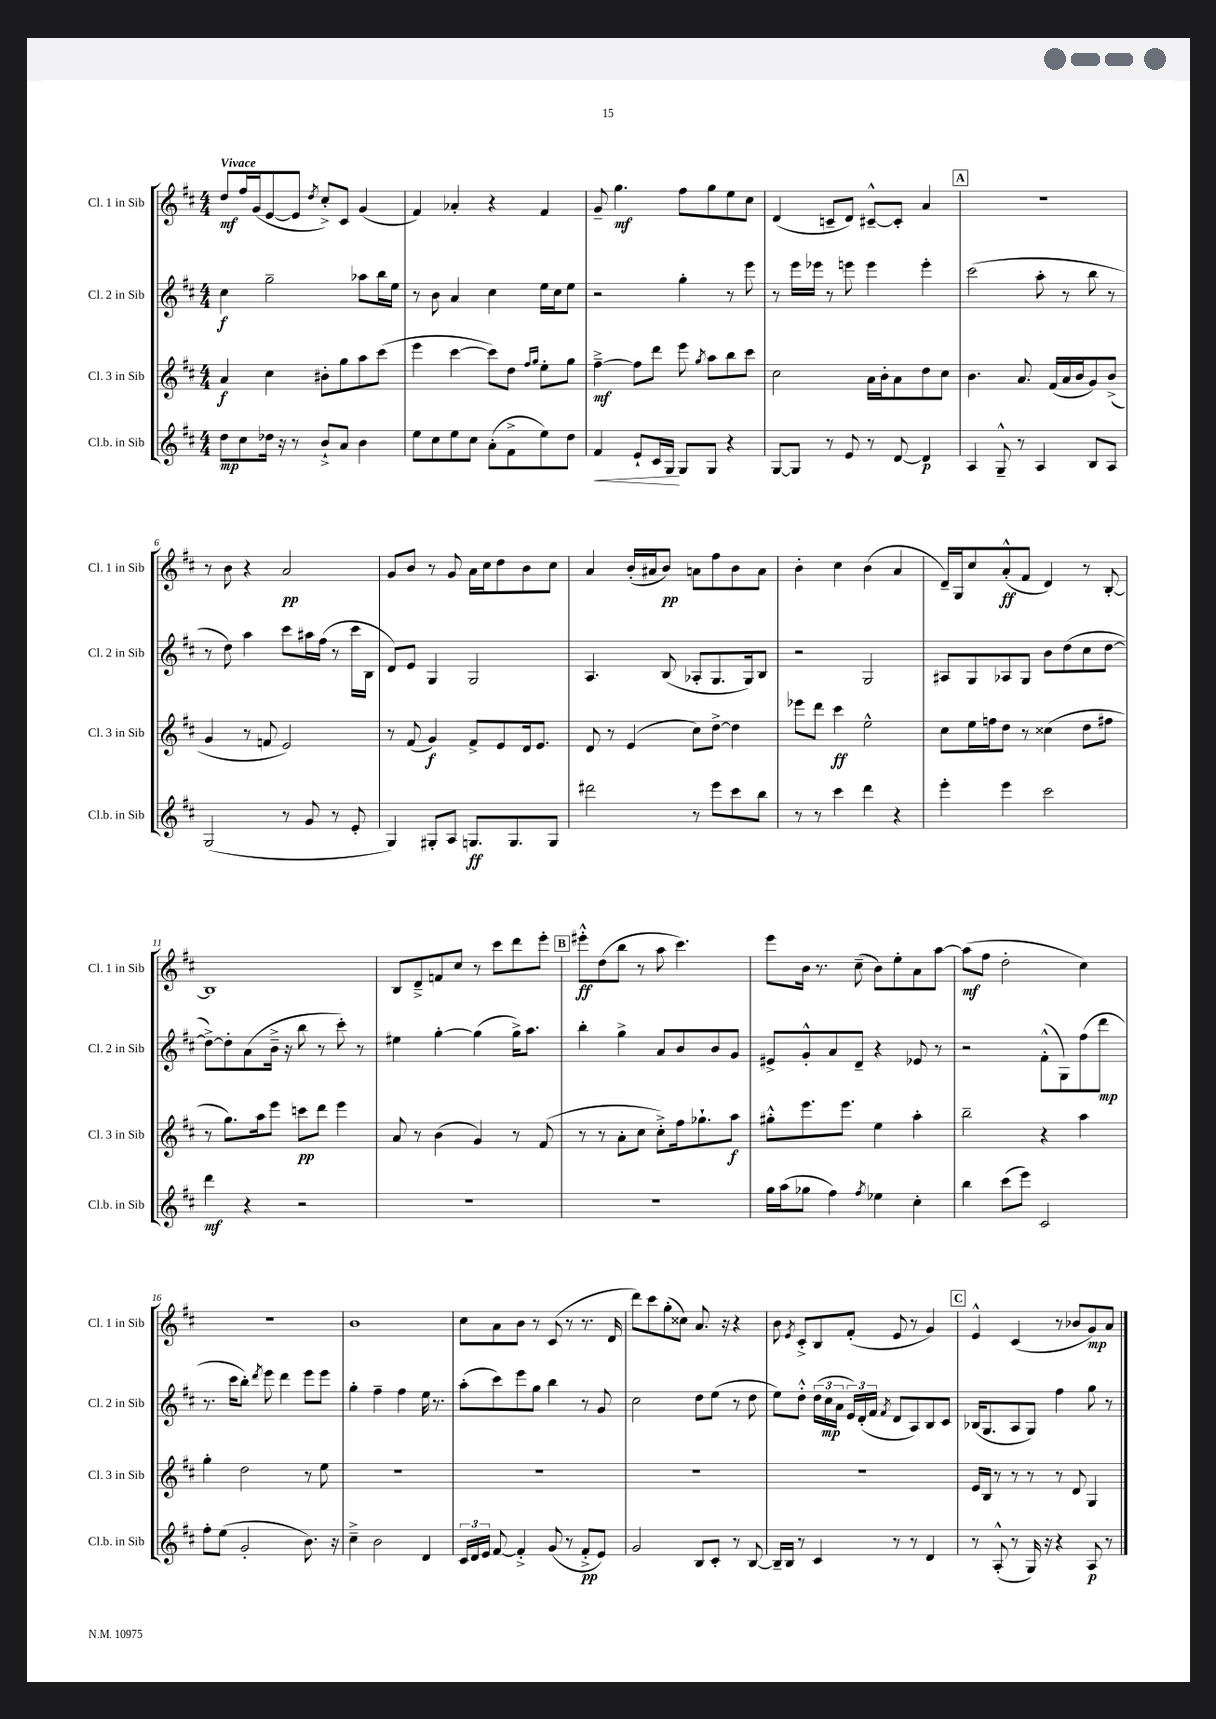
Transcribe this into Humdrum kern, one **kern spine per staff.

**kern	**dynam	**kern	**dynam	**kern	**dynam	**kern	**dynam
*part4	*part4	*part3	*part3	*part2	*part2	*part1	*part1
*staff4	*staff4	*staff3	*staff3	*staff2	*staff2	*staff1	*staff1
*I"Cl.b. in Sib	*	*I"Cl. 3 in Sib	*	*I"Cl. 2 in Sib	*	*I"Cl. 1 in Sib	*
*I'Cl.b. in Sib	*	*I'Cl. 3 in Sib	*	*I'Cl. 2 in Sib	*	*I'Cl. 1 in Sib	*
*clefG2	*	*clefG2	*	*clefG2	*	*clefG2	*
*k[f#c#]	*	*k[f#c#]	*	*k[f#c#]	*	*k[f#c#]	*
*M4/4	*	*M4/4	*	*M4/4	*	*M4/4	*
=1	=1	=1	=1	=1	=1	=1	=1
!	!	!	!	!	!	!LO:TX:a:B:t=Vivace	!
8dd\L	mp	4a/	f	4cc#\	f	8dd/L	mf
8cc#\	.	.	.	.	.	16ff#/L	.
.	.	.	.	.	.	(16g/J	.
16dd-X\Jk	.	4cc#\	.	2gg~\	.	[8e/	.
16r	.	.	.	.	.	.	.
8r	.	.	.	.	.	8e/J]	.
.	.	.	.	.	.	8qdd/	.
8b`^/L	.	8b#X'\L	.	.	.	8cc#'^/L)	.
8a/J	.	8gg\	.	.	.	8c#/J	.
4b\	.	8aa\	.	8aa-X\L	.	(4g/	.
.	.	(8ccc#\J	.	16bb\L	.	.	.
.	.	.	.	16ee\JJ	.	.	.
=2	=2	=2	=2	=2	=2	=2	=2
8ee\L	.	4eee\	.	8r	.	4f#/)	.
8cc#\	.	.	.	8b\	.	.	.
8ee\	.	[4ccc#\	.	4a/	.	4a-X'/	.
8cc#\J	.	.	.	.	.	.	.
(8a'\L	.	8ccc#\L])	.	4cc#\	.	4r	.
8f#^\	.	8dd\J	.	.	.	.	.
.	.	16qqff#/LL	.	.	.	.	.
.	.	16qqgg/JJ	.	.	.	.	.
8ee\)	.	8ee'\L	.	16ee\LL	.	4f#/	.
.	.	.	.	16cc#\J	.	.	.
8dd\J	.	8gg\J	.	8ee\J	.	.	.
=3	=3	=3	=3	=3	=3	=3	=3
!	!LO:HP:b	!	!	!	!	!	!
4f#/	<	[4ff#~^\	mf	2r	.	8g~/	.
.	.	.	.	.	.	4.gg\	mf
8e`/L	.	8ff#\L]	.	.	.	.	.
16c#/L	.	8ddd\J	.	.	.	.	.
16G/JJ	.	.	.	.	.	.	.
8G/L	[	8eee\	.	4gg'\	.	8ff#\L	.
.	.	8qgg/	.	.	.	.	.
8G/J	.	8aa\L	.	.	.	8gg\	.
4r	.	8bb\	.	8r	.	8ee\	.
.	.	8ccc#\J	.	8eee\	.	8cc#\J	.
=4	=4	=4	=4	=4	=4	=4	=4
[8G/L	.	2cc#\	.	8r	.	(4d/	.
8G/J]	.	.	.	16eee\LL	.	.	.
.	.	.	.	16eee-X\JJ	.	.	.
8r	.	.	.	8r	.	8cn~/L	.
8e/	.	.	.	8eeen\	.	8d/J)	.
8r	.	16a\LL	.	4eee\	.	[8c#X~^^/L	.
.	.	16b'\J	.	.	.	.	.
[8d/	.	8a\	.	.	.	8c#'/J]	.
4d/]	p	8dd\	.	4eee'\	.	4a/	.
.	.	8cc#\J	.	.	.	.	.
!!LO:REH:place=s1:t=A
=5	=5	=5	=5	=5	=5	=5	=5
4A/	.	4.b\	.	(2ccc#\	.	1r	.
8G~^^/	.	.	.	.	.	.	.
8r	.	8.a/	.	.	.	.	.
4A/	.	.	.	8aa'\	.	.	.
.	.	(16f#/LL	.	.	.	.	.
.	.	16a/	.	8r	.	.	.
.	.	16b/J	.	.	.	.	.
8B/L	.	8g/)	.	8bb\	.	.	.
8A/J	.	(8b^/J	.	8r	.	.	.
!!LO:LB:g=z
=6	=6	=6	=6	=6	=6	=6	=6
(2G/	.	4g/	.	8r	.	8r	.
.	.	.	.	8dd\)	.	8b\	.
.	.	8r	.	4aa\	.	4r	.
.	.	8fn/	.	.	.	.	.
8r	.	2e/)	.	8ccc#\L	.	2a/	pp
8g/	.	.	.	16aa#X\L	.	.	.
.	.	.	.	(16ff#\JJ	.	.	.
8r	.	.	.	8r	.	.	.
8e'/	.	.	.	16ccc#\LL	.	.	.
.	.	.	.	16B\JJ	.	.	.
=7	=7	=7	=7	=7	=7	=7	=7
4G/)	.	8r	.	8d/L)	.	8g/L	.
.	.	(8f#/	.	8e/J	.	8b/J	.
8G#X'/L	.	4g/)	f	4G/	.	8r	.
8A/J	.	.	.	.	.	8g/	.
8.Gn/L	ff	8f#^/L	.	2G/	.	16a\LL	.
.	.	.	.	.	.	16cc#\J	.
.	.	8e/	.	.	.	8dd\	.
8.G/	.	.	.	.	.	.	.
.	.	16d/k	.	.	.	8b\	.
.	.	8.e/J	.	.	.	.	.
8G/J	.	.	.	.	.	8cc#\J	.
=8	=8	=8	=8	=8	=8	=8	=8
2ddd#X\	.	8d/	.	4.A/	.	4a/	.
.	.	8r	.	.	.	.	.
.	.	(4e/	.	.	.	(16b'/LL	.
.	.	.	.	.	.	16a#X/J	.
.	.	.	.	(8B/	.	8b/J)	pp
8r	.	8cc#\L)	.	8A-X'/L	.	8an\L	.
8eee\L	.	[8dd^\J	.	8.G/	.	8ff#\	.
8ccc#\	.	4dd\]	.	.	.	8b\	.
.	.	.	.	16G/k)	.	.	.
8bb\J	.	.	.	8B/J	.	8a\J	.
=9	=9	=9	=9	=9	=9	=9	=9
8r	.	8eee-X\L	.	2r	.	4b'\	.
8r	.	8ddd\J	.	.	.	.	.
4ccc#\	.	4ccc#\	ff	.	.	4cc#\	.
4ddd\	.	2ee^^\	.	2G/	.	(4b\	.
4r	.	.	.	.	.	4a/	.
=10	=10	=10	=10	=10	=10	=10	=10
4eee'\	.	8cc#\L	.	8A#X/L	.	16d~/LL)	.
.	.	.	.	.	.	16G/J	.
.	.	16ee\L	.	8G/	.	8cc#/	.
.	.	16ffn\J	.	.	.	.	.
4eee\	.	8dd\J	.	8A-X/	.	(8a'^^/	ff
.	.	8r	.	8G/J	.	8f#/J	.
2ccc#\	.	(4cc##X\	.	8b\L	.	4d/)	.
.	.	.	.	(8dd\	.	.	.
.	.	8dd\L	.	8cc#\	.	8r	.
.	.	8ff#X\J	.	[8dd\J	.	[8B'/	.
!!LO:LB:g=z
=11	=11	=11	=11	=11	=11	=11	=11
4ddd\	mf	8r	.	8dd^\L_)	.	1B]	.
.	.	8.gg\L)	.	8dd'\]	.	.	.
4r	.	.	.	(8a\	.	.	.
.	.	16aa\k	.	.	.	.	.
.	.	8eee\J	.	16b~^\Jk	.	.	.
.	.	.	.	16r	.	.	.
2r	.	8cccn\L	pp	8bb\	.	.	.
.	.	8ddd\J	.	8r	.	.	.
.	.	4eee\	.	8ccc#'\)	.	.	.
.	.	.	.	8r	.	.	.
=12	=12	=12	=12	=12	=12	=12	=12
1r	.	8a/	.	4ee#X\	.	8B/L	.
.	.	8r	.	.	.	8d~^/	.
.	.	(4b\	.	[4gg'\	.	8fn/	.
.	.	.	.	.	.	8cc#/J	.
.	.	4g/)	.	(4gg\]	.	8r	.
.	.	.	.	.	.	8ccc#\L	.
.	.	8r	.	16gg^\KL)	.	8ddd\	.
.	.	.	.	8.aa\J	.	.	.
.	.	(8f#/	.	.	.	8eee'\J	.
!!LO:REH:place=s1:t=B
=13	=13	=13	=13	=13	=13	=13	=13
1r	.	8r	.	4bb'\	.	8eee#X'^^\L	ff
.	.	8r	.	.	.	(8dd\	.
.	.	8a'\L	.	4gg^\	.	8bb\J	.
.	.	8cc#\J	.	.	.	8r	.
.	.	8cc#'^\L)	.	8a/L	.	8aa\	.
.	.	16ff#\k	.	8b/	.	4.ccc#\)	.
.	.	8.gg-X`\	.	.	.	.	.
.	.	.	.	8b/	.	.	.
.	.	8aa\J	f	8g/J	.	.	.
=14	=14	=14	=14	=14	=14	=14	=14
16gg\LL	.	8gg#X'^^\L	.	8e#X^/L	.	8eee\L	.
(16aa\J	.	.	.	.	.	.	.
8gg-X\J	.	8.eee\	.	8g'^^/	.	16b\Jk	.
.	.	.	.	.	.	8.r	.
4ff#\)	.	.	.	8a/	.	.	.
.	.	8.eee\J	.	.	.	.	.
.	.	.	.	8d~/J	.	(8cc#~\	.
8qff#/	.	.	.	.	.	.	.
4ee-X\	.	4ee\	.	4r	.	8b\L)	.
.	.	.	.	.	.	8ee'\	.
4cc#'\	.	4aa'\	.	8e-X/	.	8a\	.
.	.	.	.	8r	.	[8aa\J	.
=15	=15	=15	=15	=15	=15	=15	=15
4bb\	.	2bb~\	.	2r	.	(8aa\L]	mf
.	.	.	.	.	.	8ff#\J	.
(8ccc#\L	.	.	.	.	.	2dd'\	.
8eee\J)	.	.	.	.	.	.	.
2c#/	.	4r	.	(8f#'^^\L	.	.	.
.	.	.	.	8G\)	.	.	.
.	.	4aa\	.	(8ff#\	.	4cc#\)	.
.	.	.	.	8ddd\J	mp	.	.
!!LO:LB:g=z
=16	=16	=16	=16	=16	=16	=16	=16
8ff#'\L	.	4gg'\	.	8.r	.	1r	.
(8ee\J	.	.	.	.	.	.	.
.	.	.	.	16ccc#\KL	.	.	.
2g'/	.	2dd\	.	8bb'\J)	.	.	.
.	.	.	.	8qddd/	.	.	.
.	.	.	.	8eee\	.	.	.
.	.	.	.	4ddd\	.	.	.
8.b\)	.	8r	.	8eee\L	.	.	.
.	.	8ee\	.	8eee\J	.	.	.
16r	.	.	.	.	.	.	.
=17	=17	=17	=17	=17	=17	=17	=17
4cc#~^\	.	1r	.	4gg'\	.	1b	.
2b\	.	.	.	4ff#~\	.	.	.
.	.	.	.	4ff#\	.	.	.
4d/	.	.	.	16ee\	.	.	.
.	.	.	.	8.r	.	.	.
=18	=18	=18	=18	=18	=18	=18	=18
24c#/LL	.	1r	.	(8aa'\L	.	8cc#\L	.
24d/	.	.	.	.	.	.	.
24e/JJ	.	.	.	.	.	.	.
[8f#/	.	.	.	8ccc#\)	.	8a\	.
4f#'^/]	.	.	.	8eee\	.	8b\J	.
.	.	.	.	8gg\J	.	8r	.
(8g/	.	.	.	4bb\	.	(8c#/	.
8r	.	.	.	.	.	8r	.
8f#'^/L	pp	.	.	8r	.	8.r	.
8e/J)	.	.	.	8g/	.	.	.
.	.	.	.	.	.	16d/	.
=19	=19	=19	=19	=19	=19	=19	=19
2g/	.	1r	.	2cc#\	.	8ddd\L)	.
.	.	.	.	.	.	8ccc#\	.
.	.	.	.	.	.	(8gg'\	.
.	.	.	.	.	.	8cc##X\J)	.
8B/L	.	.	.	8dd\L	.	8.a/	.
8c#'/J	.	.	.	(8ee\J	.	.	.
.	.	.	.	.	.	16r	.
8r	.	.	.	8r	.	4r	.
[8B/	.	.	.	8dd\	.	.	.
=20	=20	=20	=20	=20	=20	=20	=20
16B~/LL]	.	1r	.	8ee\L)	.	8b\	.
16B/JJ	.	.	.	.	.	.	.
.	.	.	.	.	.	8qe/	.
8r	.	.	.	8dd'^^\J	.	8c#'^/L	.
4c#/	.	.	.	(24dd\LL	.	8B/	.
.	.	.	.	24cc#\	mp	.	.
.	.	.	.	24a\JJ	.	.	.
.	.	.	.	24e/LL)	.	(8f#'/J	.
.	.	.	.	(24d'/	.	.	.
.	.	.	.	24f#/JJ	.	.	.
.	.	.	.	8qf#/	.	.	.
8r	.	.	.	8d/L	.	8e/	.
8r	.	.	.	8A/)	.	8r	.
4d/	.	.	.	8B/	.	4g/)	.
.	.	.	.	8c#/J	.	.	.
!!LO:REH:place=s1:t=C
=21	=21	=21	=21	=21	=21	=21	=21
8r	.	16e/LL	.	(16B-X/KL	.	4e^^/	.
.	.	16B/JJ	.	8.G/	.	.	.
(8A'^^/	.	8r	.	.	.	.	.
8r	.	8r	.	8A/	.	(4c#/	.
16G/)	.	8r	.	8G/J)	.	.	.
16r	.	.	.	.	.	.	.
4r	.	8r	.	4ff#\	.	8r	.
.	.	8d/	.	.	.	8b-X/L	.
8A/	p	4G/	.	8gg\	.	8g/)	mp
8r	.	.	.	8r	.	8a/J	.
==	==	==	==	==	==	==	==
*-	*-	*-	*-	*-	*-	*-	*-
